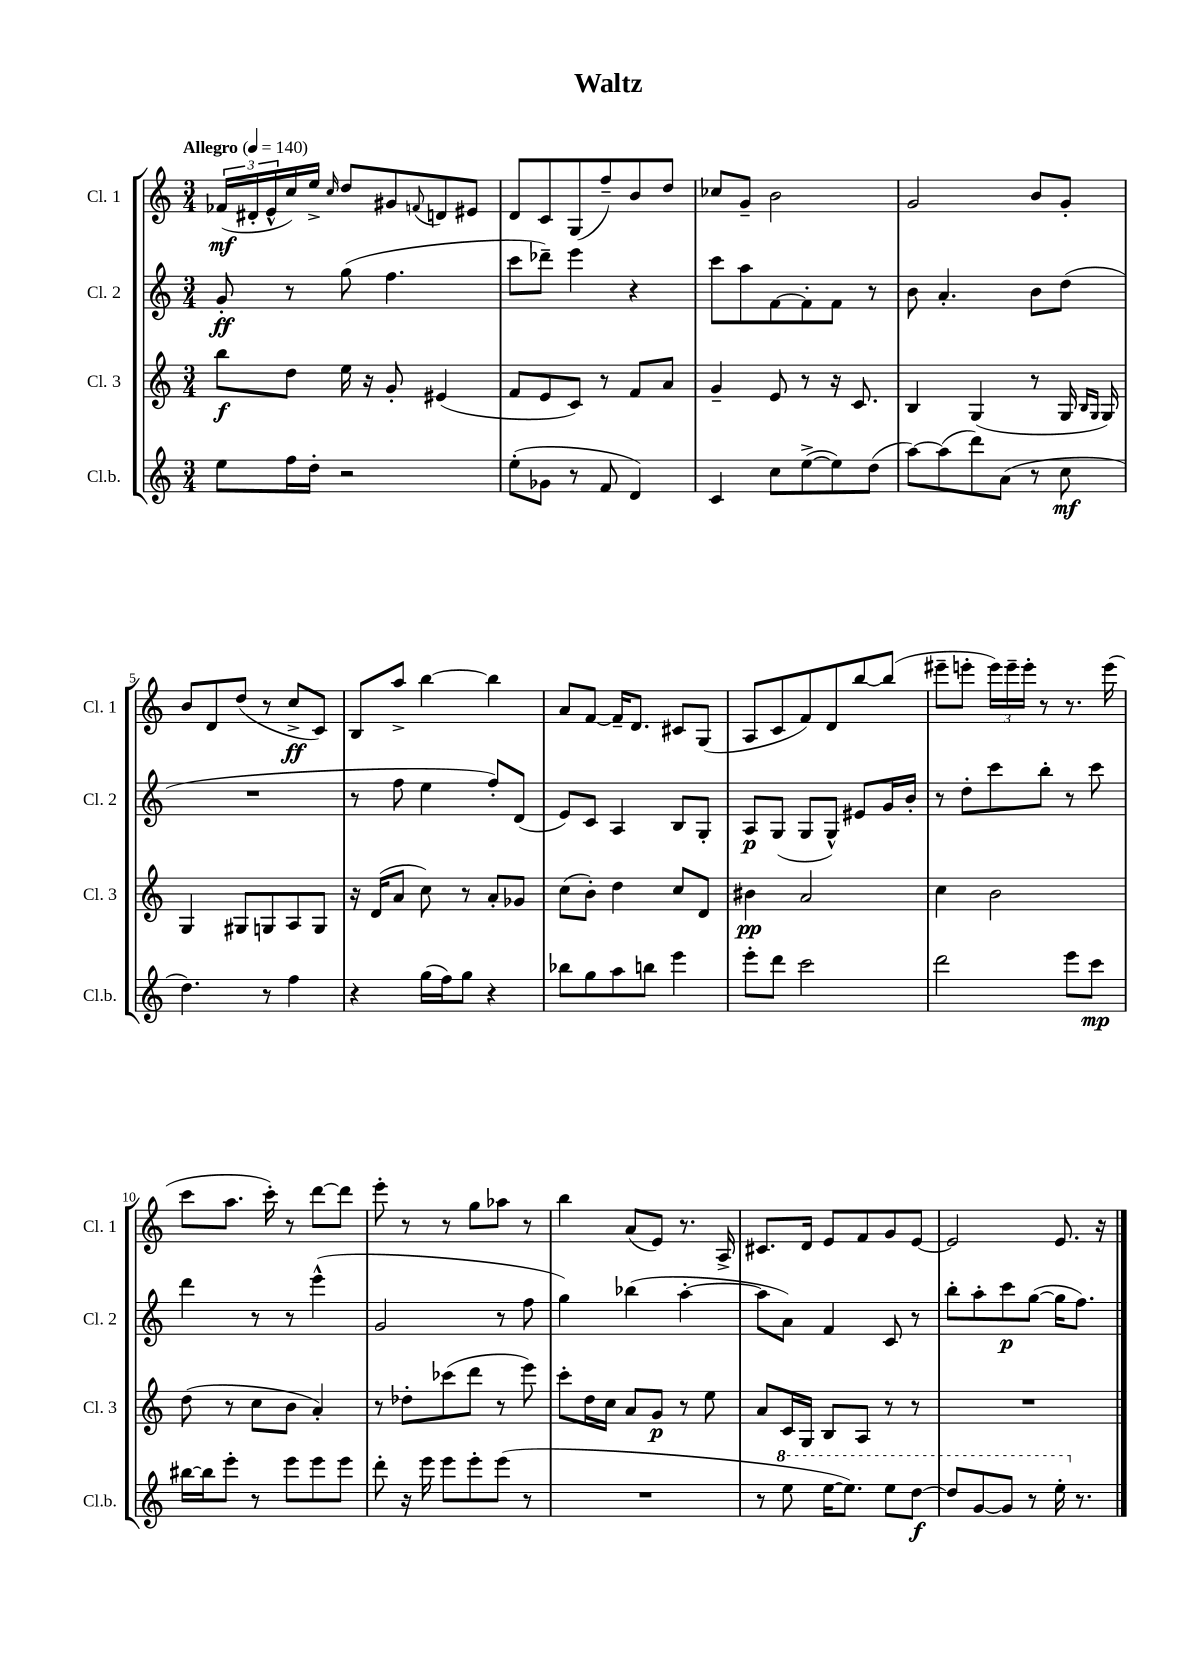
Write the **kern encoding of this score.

**kern	**kern	**kern	**kern
*staff4	*staff3	*staff2	*staff1
*clefG2	*clefG2	*clefG2	*clefG2
*k[]	*k[]	*k[]	*k[]
*M3/4	*M3/4	*M3/4	*M3/4
*MM140	*MM140	*MM140	*MM140
8ee\L	8bb\L	8g'/	(24f-/LL
.	.	.	24d#'/
.	.	.	24e^^/
16ff\L	8dd\J	8r	16cc/)
16dd'\JJ	.	.	16ee^/JJ
.	.	.	16qqcc/
2r	16ee\	(8gg\	8dd/L
.	16r	.	.
.	8g'/	4.ff\	8g#/
.	.	.	8qqf/
.	(4e#/	.	8d/
.	.	.	8e#/J
=	=	=	=
(8ee'\L	8f/L	8ccc\L	8d/L
8g-\J	8e/	8ddd-~\J)	8c/
8r	8c/J)	4eee\	(8G/
8f/	8r	.	8ff~/)
4d/)	8f/L	4r	8b/
.	8a/J	.	8dd/J
=	=	=	=
4c/	4g~/	8ccc\L	8cc-/L
.	.	8aa\	8g~/J
8cc\L	8e/	[8f\	2b\
([8ee^\	8r	8f'\]	.
8ee\])	16r	8f\J	.
.	8.c/	.	.
(8dd\J	.	8r	.
=	=	=	=
[8aa\L)	4B/	8b\	2g/
(8aa\]	.	4.a'/	.
8ddd\)	(4G/	.	.
(8a\J	.	.	.
8r	8r	8b\L	8b/L
8cc\	16G/	(8dd\J	8g'/J
.	16qqB/LL	.	.
.	16qqG/JJ	.	.
.	16G/)	.	.
=	=	=	=
4.dd\)	4G/	2.r	8b/L
.	.	.	8d/
.	8G#/L	.	(8dd/J
8r	8G/	.	8r
4ff\	8A/	.	8cc^/L
.	8G/J	.	8c/J)
=	=	=	=
4r	16r	8r	8B/L
.	(16d/LK	.	.
.	8a/J	8ff\	8aa^/J
(16gg\LL	8cc\)	4ee\	[4bb\
16ff\J)	.	.	.
8gg\J	8r	.	.
4r	8a'/L	8ff'/L)	4bb\]
.	8g-/J	(8d/J	.
=	=	=	=
8bb-\L	(8cc\L	8e/L)	8a/L
8gg\	8b'\J)	8c/J	[8f/J
8aa\	4dd\	4A/	16f~/]LK
.	.	.	8.d/J
8bb\J	.	.	.
4eee\	8cc/L	8B/L	8c#/L
.	8d/J	8G'/J	(8G/J
=	=	=	=
8eee'\L	4b#\	8A/L	8A/L
8ddd\J	.	(8G/J	8c/
2ccc\	2a/	8G/L	8f/)
.	.	8G^^/J)	8d/
.	.	8e#/L	[8bb/
.	.	16g/L	(8bb/]J
.	.	16b'/JJ	.
=	=	=	=
2ddd\	4cc\	8r	8eee#~\L
.	.	8dd'\L	8eee'\J
.	2b\	8ccc\	24eee\LL)
.	.	.	24eee~\
.	.	.	24eee'\JJ
.	.	8bb'\J	8r
8eee\L	.	8r	8.r
8ccc\J	.	8ccc\	.
.	.	.	(16eee\
=	=	=	=
[16bb#\LL	(8dd\	4ddd\	8ccc\L
16bb#\]J	.	.	.
8eee'\J	8r	.	8.aa\J
8r	8cc\L	8r	.
.	.	.	16ccc'\)
8eee\L	8b\J	8r	8r
8eee\	4a'/)	(4eee^^\	[8ddd\L
8eee\J	.	.	8ddd\]J
=	=	=	=
8ddd'\	8r	2g/	8eee'\
16r	8dd-'\L	.	8r
16eee\	.	.	.
8eee\L	(8ccc-\	.	8r
8eee'\	8ddd\J	.	8gg\L
(8eee\J	8r	8r	8aa-\J
8r	8eee\)	8ff\	8r
=	=	=	=
2.r	8ccc'\L	4gg\)	4bb\
.	16dd\L	.	.
.	16cc\JJ	.	.
.	8a/L	(4bb-\	(8a/L
.	8g/J	.	8e/J)
.	8r	[4aa'\	8.r
.	8ee\	.	.
.	.	.	16A^/
=	=	=	=
8r	8a/L	8aa\]L	8.c#/L
8eee\	16c/L	8a\J)	.
.	16G/JJ	.	16d/Jk
[16eee\LK	8B/L	4f/	8e/L
8.eee\]J)	.	.	.
.	8A/J	.	8f/
8eee\L	8r	8c/	8g/
[8ddd\J	8r	8r	[8e/J
=	=	=	=
8ddd/]L	2.r	8bb'\L	2e/]
[8gg/	.	8aa'\	.
8gg/]J	.	8ccc\	.
8r	.	([8gg\J	.
16eee'\	.	16gg\]LK	8.e/
8.r	.	8.ff\J)	.
.	.	.	16r
==	==	==	==
*-	*-	*-	*-
